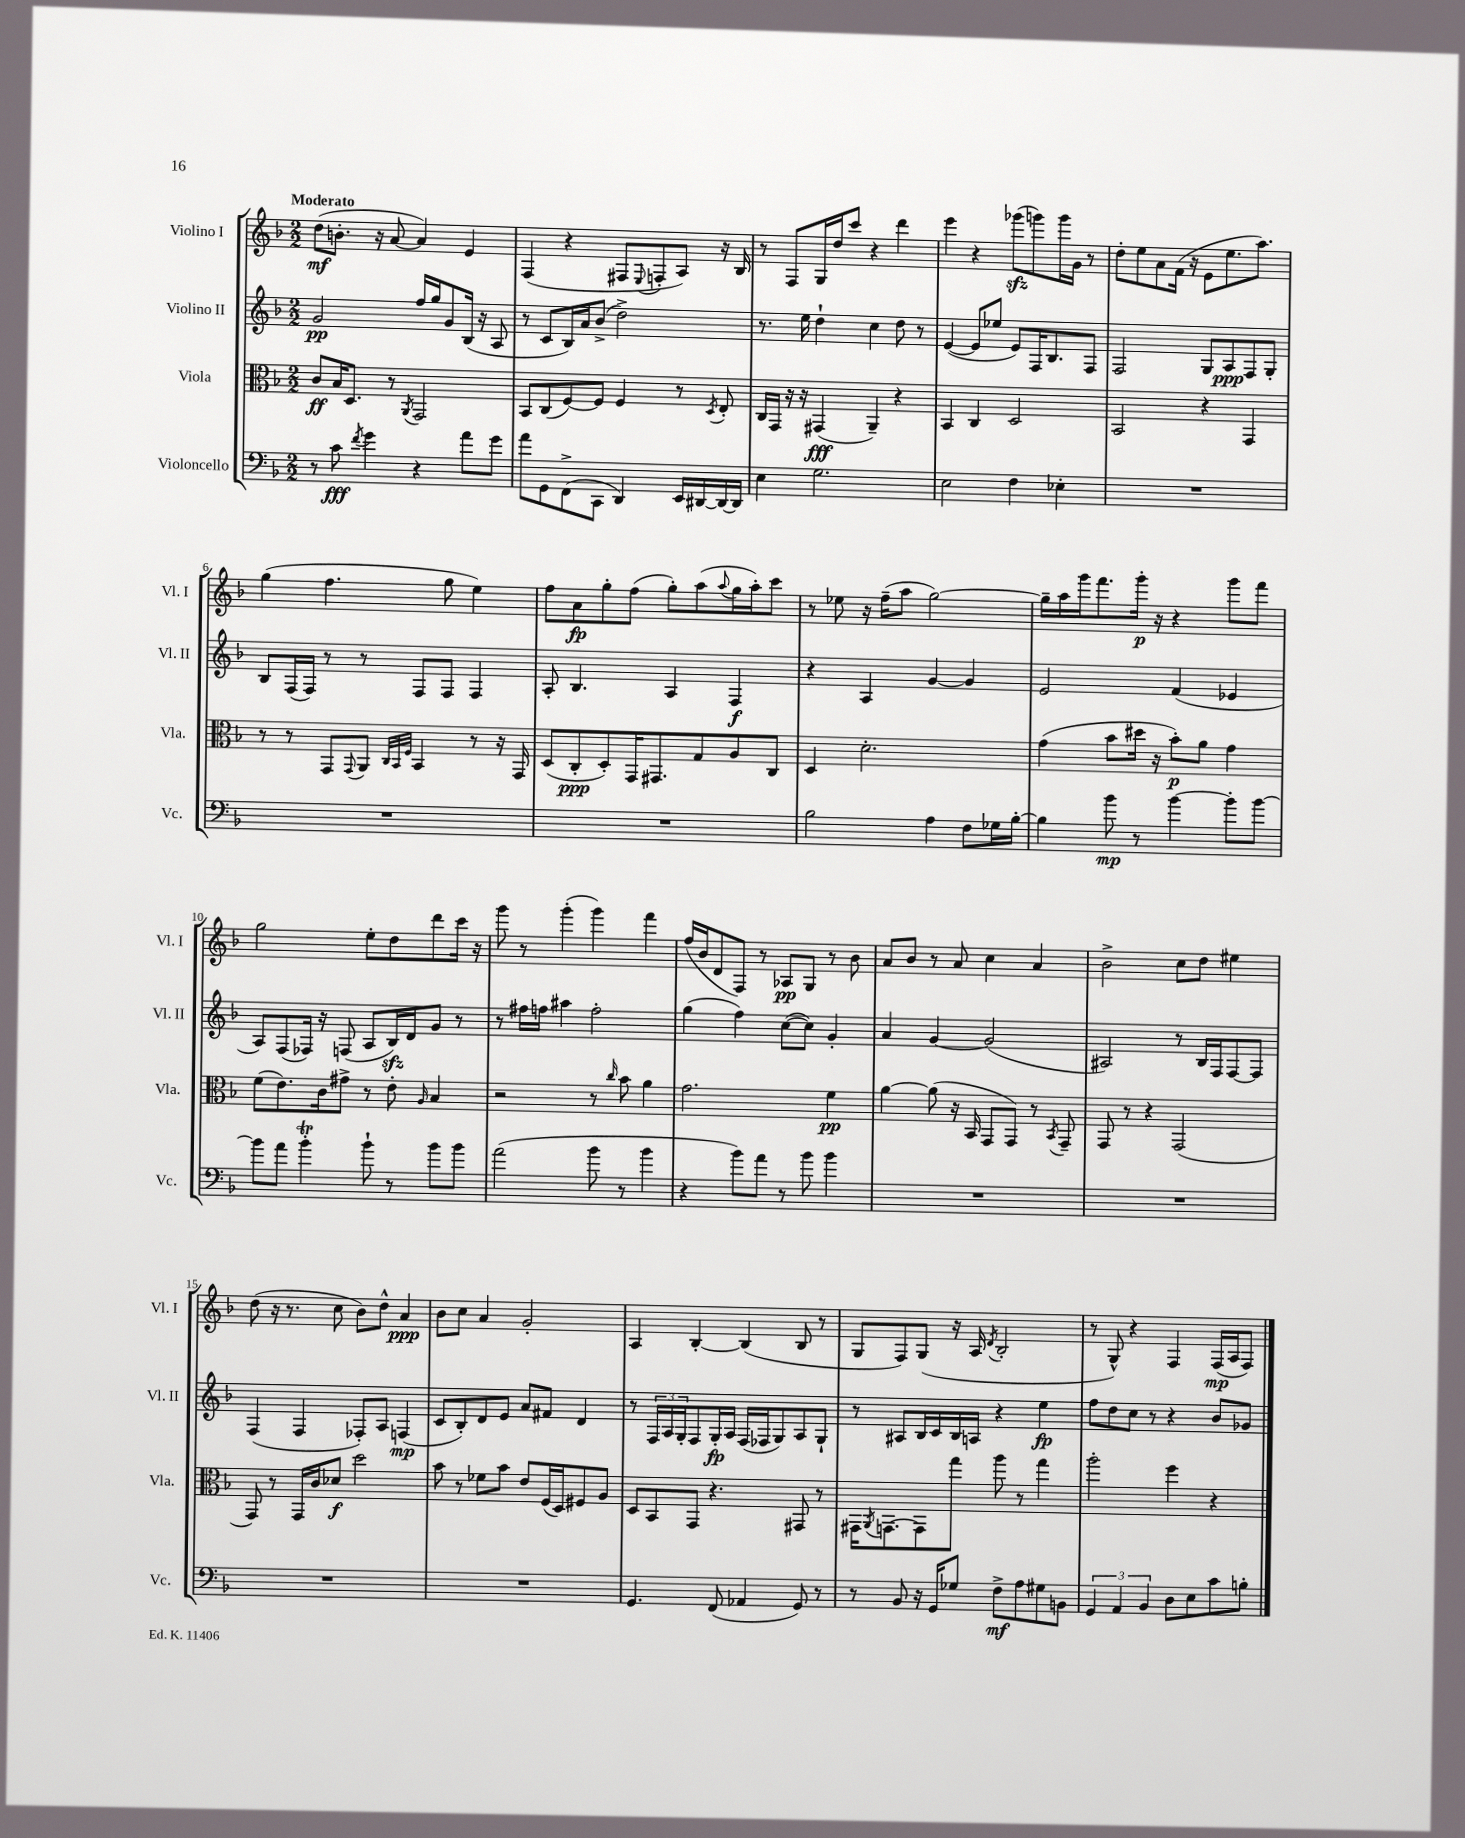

**kern	**kern	**kern	**kern
*staff4	*staff3	*staff2	*staff1
*clefF4	*clefC3	*clefG2	*clefG2
*k[b-]	*k[b-]	*k[b-]	*k[b-]
*M2/2	*M2/2	*M2/2	*M2/2
8r	8c/L	2g/	(8dd\L
8c\	16B-/K	.	8.b'\J
.	8.D/J	.	.
8qf/	.	.	.
4g\	.	.	.
.	.	.	16r
.	8r	.	[8a/
.	8qAA/	.	.
4r	2GG/	16ff/LL	4a/])
.	.	16gg/J	.
.	.	8g/	.
8a\L	.	(16B-/Jk	4e/
.	.	16r	.
8g\J	.	8A/	.
=	=	=	=
8a\L	8BB-/L	8r	(4F/
8GG\	(8C/	8c/L	.
(8FF^\	[8F/)	16B-/L)	4r
.	.	16a/J	.
8CC\J	8F/]J	(8b-^/J	.
4DD/)	4F/	2dd^\)	8F#/L
.	.	.	8qqE/
.	.	.	8F'/
16EE/LL	8r	.	8A/J)
[16DD#/	.	.	.
.	8qD/	.	.
16DD#/_	8E'/	.	16r
16DD#/]JJ	.	.	16B-/
=	=	=	=
4E\	16C/LL	8.r	8r
.	16GG/JJ	.	.
.	16r	.	8F/L
.	16r	16ee\	.
2.G\	(4GG#/	4dd`\	16G/L
.	.	.	16dd/J
.	.	.	8ccc/J
.	4AA~/)	4cc\	4r
.	4r	8dd\	4ddd\
.	.	8r	.
=	=	=	=
2E\	4BB-/	([4e/	4eee\
.	4C/	8e/]L	4r
.	.	8ee-/J	.
4F\	2D/	8e/L)	(8ggg-\L
.	.	16F/K	8ggg\)
.	.	8.B-/	.
4E-'\	.	.	16ggg\L
.	.	.	16g\JJ
.	.	8F/J	8r
=	=	=	=
1r	2BB-/	2F/	8dd'\L
.	.	.	8ee\
.	.	.	8a\
.	.	.	(16f\Jk
.	.	.	16r
.	4r	8G/L	8e\L
.	.	8A/	8.ee\
.	4GG/	8F/	.
.	.	.	8.aa\J)
.	.	8G'/J	.
=	=	=	=
1r	8r	8B-/L	(4gg\
.	8r	(16F/L	.
.	.	16F/JJ)	.
.	8GG/L	8r	4.ff\
.	8qqGG/	.	.
.	8AA/J	8r	.
.	32qqC/LLL	.	.
.	32qqBB-/	.	.
.	32qqF/JJJ	.	.
.	4BB-/	8F/L	.
.	.	8F/J	8gg\
.	8r	4F/	4ee\)
.	16r	.	.
.	16GG/	.	.
=	=	=	=
1r	(8D/L	8A'/	8ff\L
.	8C'/	4.B-/	8a\
.	8D'/)	.	8gg'\
.	16GG/K	.	(8ff\J
.	8.GG#/	.	.
.	.	4A/	8gg'\L)
.	8G/	.	(8aa\
.	.	.	8qqaa/
.	8A/	4F/	16gg\L
.	.	.	16aa'\J)
.	8C/J	.	8ccc\J
=	=	=	=
2B-\	4D/	4r	8r
.	.	.	8ee-\
.	2.d'\	4A/	16r
.	.	.	(16ff~\LK
.	.	.	8aa\J
4A\	.	[4g/	[2gg\)
8F\L	.	4g/]	.
16G-\L	.	.	.
[16B-'\JJ	.	.	.
=	=	=	=
4B-\]	(4g\	2e/	16gg~\]LL
.	.	.	16aa\
.	.	.	16ggg\J
.	.	.	8.fff\
8b-\	8b-\L	.	.
8r	16dd#\Jk	.	16ggg'\Jk
.	16r	.	16r
[4b-\	8b-'\L)	(4f/	4r
.	8a\J	.	.
8b-'\]L	4g\	4e-/	8ggg\L
[8b-\J	.	.	8fff\J
=	=	=	=
8b-\]L	(8f\L	8A/L)	2gg\
8a\J	8.e\)	(8F/	.
4b-'\	.	16F-/Jk)	.
.	16c\k	16r	.
.	8g#^\J	(8F/	.
8b-`\	8r	8A/L	8ee'\L
8r	8e'\	16B-/L)	8dd\
.	.	16d/J	.
.	16qqA/	.	.
8b-\L	4B-/	8g/J	8ddd\
8b-\J	.	8r	16ccc\Jk
.	.	.	16r
=	=	=	=
(2a\	2r	8r	8ggg\
.	.	16ff#\LL	8r
.	.	16ff\JJ	.
.	.	4aa#\	(4ggg'\
8b-\	8r	2ff'\	4ggg\)
.	16qqcc/	.	.
8r	8b-\	.	.
4b-\	4a\	.	4fff\
=	=	=	=
4r	2.g\	(4gg\	(16ff/LL
.	.	.	16b-/J
.	.	.	8d/
8b-\L)	.	4ff\)	8F/J)
8a\J	.	.	8r
8r	.	([8cc\L	8A-/L
8b-\	.	8cc\]J)	8G/J
4b-\	4f\	4g'/	8r
.	.	.	8b-\
=	=	=	=
1r	[4a\	4a/	8a/L
.	.	.	8b-/J
.	(8a\]	[4g/	8r
.	16r	.	8a/
.	16BB-/	.	.
.	8GG/L	(2g/]	4cc\
.	8GG/J)	.	.
.	8r	.	4a/
.	8qBB-/	.	.
.	8GG~/	.	.
=	=	=	=
1r	8GG/	2A#/)	2b-^\
.	8r	.	.
.	4r	.	.
.	(2GG/	8r	8cc\L
.	.	16B-/LL	8dd\J
.	.	16F/J	.
.	.	[8F/	4ee#\
.	.	8F/]J	.
=	=	=	=
1r	8GG/)	(4F/	(8dd\
.	8r	.	16r
.	.	.	8.r
.	16GG/LL	4F/	.
.	16c/J	.	.
.	8d-/J	.	8cc\
.	2dd\	8F-'/L)	8b-\L)
.	.	8A/J	8dd^^\J
.	.	(4F/	4a/
=	=	=	=
1r	8b-\	8c/L	8b-\L
.	8r	8B-'/)	8cc\J
.	8f-\L	8d/	4a/
.	8b-\J	8e/J	.
.	8e/L	8a/L	2g'/
.	(16F/L	8f#/J	.
.	16D/J)	.	.
.	8F#/	4d/	.
.	8A/J	.	.
=	=	=	=
4.GG/	8D/L	8r	4A/
.	8BB-/	24F/LL	.
.	.	24A/	.
.	.	24G'/J	.
.	8GG/J	8F/	[4B-'/
(8FF/	4.r	16G'/L	.
.	.	16A/JJ	.
4AA-/	.	(16F/LL	(4B-/]
.	.	16F-/J	.
.	.	8G/)	.
8GG/)	8GG#/	8A/	8B-/
8r	8r	8G`/J	8r
=	=	=	=
8r	16GG#\LK	8r	8G/L
.	8qAA/	.	.
.	[8.GG\	.	.
8BB-/	.	8A#/L	8F/)
16r	8GG\]	16B-/L	(8G/J
16GG/LK	.	16c/	.
8G-/J	8gg\J	16B-/	16r
.	.	16A/JJ	16A/
.	.	.	8qd/
8F^\L	8aa\	4r	2B-'/
8A\	8r	.	.
8G#\	4gg\	4ee\	.
8BB\J	.	.	.
=	=	=	=
6GG/	2aa'\	8ff\L	8r
.	.	8dd\	8G^^/)
6AA/	.	.	.
.	.	8cc\J	4r
6BB-/	.	.	.
.	.	8r	.
8D\L	4ff\	4r	4F/
8E\	.	.	.
8c\	4r	8b-/L	(16F/LL
.	.	.	16A/J
8B'\J	.	8g-/J	8F/J)
==	==	==	==
*-	*-	*-	*-
